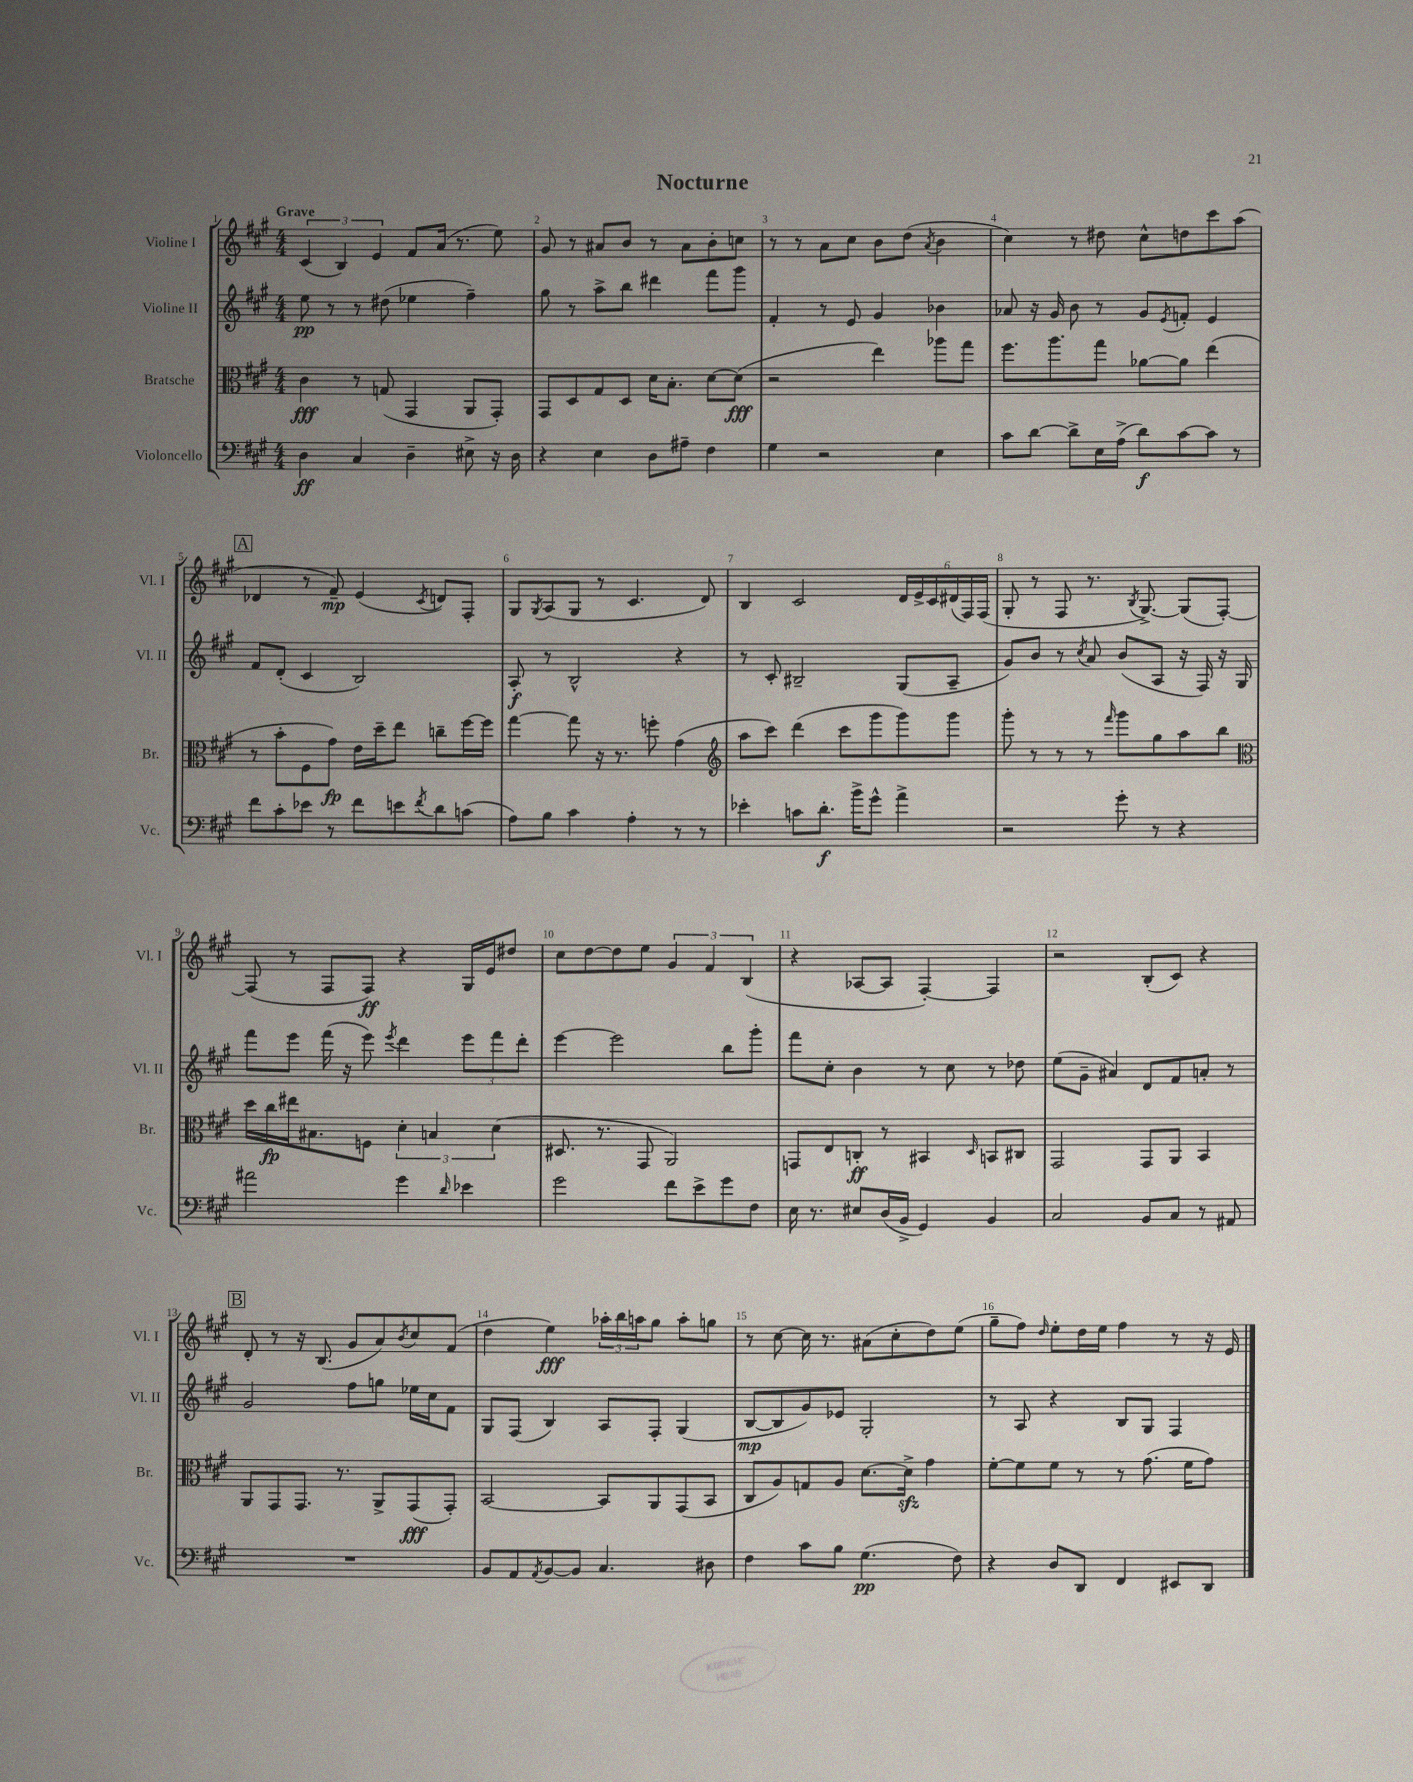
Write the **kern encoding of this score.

**kern	**kern	**kern	**kern
*staff4	*staff3	*staff2	*staff1
*clefF4	*clefC3	*clefG2	*clefG2
*k[f#c#g#]	*k[f#c#g#]	*k[f#c#g#]	*k[f#c#g#]
*M4/4	*M4/4	*M4/4	*M4/4
4D\	4c#\	8ee\	(6c#/
.	.	8r	.
.	.	.	6B/)
4C#/	8r	8r	.
.	.	.	6e/
.	(8G/	(8dd#\	.
4D~\	4GG#/	4ee-\	8f#/L
.	.	.	(16a/Jk
.	.	.	8.r
8E#^\	8AA/L	4ff#~\)	.
16r	8GG#'/J)	.	8ee\)
16D\	.	.	.
=	=	=	=
4r	8GG#/L	8gg#\	8g#/
.	8D/	8r	8r
4E\	8G#/	8aa^\L	8a#/L
.	8D/J	8bb\J	8b/J
8D\L	16d\LK	4ddd#\	8r
.	8.B'\J	.	.
8A#~\J	.	.	8a#\L
4F#\	[8d\L	8fff#\L	8b'\
.	(8d\]J	8ggg#\J	8cc\J
=	=	=	=
4G#\	2r	4f#'/	8r
.	.	.	8r
2r	.	8r	8a\L
.	.	8e/	8cc#\J
.	4ee\)	4g#/	8b\L
.	.	.	(8dd\J
.	.	.	8qa/
4E\	8aa-\L	4b-\	4b\
.	8gg#\J	.	.
=	=	=	=
8c#\L	8.ff#\L	8a-/	4cc#\)
[8d\J	.	16r	.
.	8.aa\	16g#/	.
8d^\]L	.	8b\	8r
16E\L	8gg#\J	8r	8dd#\
(16A^\JJ	.	.	.
8d\L)	[8a-\L	8g#/L	8cc#^^\L
.	.	8qe/	.
[8c#\	8a-\]J	8f'/J	8dd\
8c#\]J	(4ee\	4e/	8ccc#\
8r	.	.	(8aa\J
=	=	=	=
8f#\L	8r	8f#/L	4d-/
8c#'\	8b'\L	(8d'/J	.
8e-\J	8F#\	4c#/	8r
8r	8g#\J)	.	8f#~/)
8f#\L	16e\LL	2B/)	(4e/
.	16dd~\J	.	.
8e\	8ee\J	.	.
8qf#/	.	.	8qc#/
8d\	8cc~\L	.	8d/L)
(8c\J	[16ff#\L	.	8F#'/J
.	16ff#\]JJ	.	.
=	=	=	=
8A\L)	[4gg#\	8A'/	8G#/L
.	.	.	8qG#/
8B\J	.	8r	(8A/
4c#\	8gg#\]	2B^^/	8G#/J
.	16r	.	8r
.	8.r	.	.
4A'\	.	.	4.c#/
.	8ff'\	.	.
8r	(4g#\	4r	.
8r	.	.	8d/)
=	=	=	=
*	*clefG2	*	*
4e-'\	8aa\L	8r	4B/
.	8ccc#\J)	8c#'/	.
8c\L	(4ddd\	2B#~/	2c#/
8.d'\J	.	.	.
.	8ccc#\L	.	.
16b^\LK	.	.	.
8g#^^\J	8ggg#\	.	.
4a^\	8ggg#\)	(8G#/L	24d/LL
.	.	.	24e^/
.	.	.	24c#/
.	8ggg#\J	8A~/J	(24d#/
.	.	.	24F#/)
.	.	.	(24F#/JJ
=	=	=	=
2r	8ggg#'\	8g#/L)	8G#'/
.	8r	8b/J	8r
.	8r	8r	8F#/
.	.	8qcc#/	.
.	8r	8a/	8.r
.	16qqfff#/	.	.
8g#'\	8ggg#\L	(8b/L	.
.	.	.	8qB/
.	.	.	[8.G#^/)
8r	8gg#\	8A/J	.
4r	8aa\	16r	(8G#/]L
.	.	16F#/)	.
.	8bb\J	16r	[8F#'/J)
.	.	16G#/	.
=	=	=	=
*	*clefC3	*	*
2a#\	16dd\LL	8fff#\L	(8F#/]
.	16cc#\	.	.
.	16ee#\J	8eee\J	8r
.	8.B#\	.	.
.	.	(16fff#\	8F#/L
.	.	16r	.
.	8F\J	8eee\)	8F#/J)
.	.	8qeee/	.
4g#\	6d'\	4ddd\	4r
.	6B/	.	.
16qqd/	.	.	.
4e-\	.	12eee\L	16G#/LL
.	.	.	16e/J
.	(6d\	12fff#\	.
.	.	.	8dd#/J
.	.	12ddd'\J	.
=	=	=	=
2g#\	8.D#/	[4eee\	8cc#\L
.	.	.	[8dd\
.	8.r	.	.
.	.	2eee\]	8dd\]
.	8GG#/	.	8ee\J
8f#\L	2AA/)	.	6g#/
8e^\	.	.	.
.	.	.	6f#/
8g#\	.	8bb\L	.
.	.	.	(6B/
8F#\J	.	8ggg#'\J	.
=	=	=	=
16E\	8GG/L	8fff#\L	4r
8.r	.	.	.
.	8E/	8cc#'\J	.
8E#/L	8C'/J	4b\	[8A-/L
(16D/L	8r	.	8A-/]J
16BB^/JJ	.	.	.
4GG#/)	4BB#/	8r	[4F#'/)
.	.	8cc#\	.
.	16qqD/	.	.
4BB/	8BB/L	8r	4F#/]
.	8C#/J	8dd-\	.
=	=	=	=
2C#/	2GG#/	(8ee\L	2r
.	.	8g#~\J	.
.	.	4a#/)	.
8BB/L	8GG#/L	8d/L	(8B'/L
8C#/J	8AA/J	8f#/	8c#/J)
8r	4BB/	8a'/J	4r
8AA#/	.	8r	.
=	=	=	=
1r	8AA/L	2g#/	8d'/
.	8GG#/	.	8r
.	8.GG#/J	.	16r
.	.	.	(8.B/
.	8.r	.	.
.	.	8ff#\L	8g#/L
.	8AA^/L	8gg\J	8a/)
.	.	.	8qb/
.	(8GG#/	16ee-\LL	8cc#/
.	.	16cc#\J	.
.	8GG#'/J)	8f#\J	(8f#/J
=	=	=	=
8BB/L	[2BB/	8G#/L	4dd\
8AA/	.	(8F#/J	.
8qAA/	.	.	.
[8BB/	.	4B/)	4ee\)
8BB/]J	.	.	.
4.C#/	8BB/]L	8A/L	24aa-'\LL
.	.	.	24bb\
.	.	.	24aa\J
.	8AA/	8F#'/J	8gg#\J
.	(8GG#/	(4G#/	8aa'\L
8D#\	8BB/J	.	8gg\J
=	=	=	=
4F#\	8C#/L	[8B/L	8r
.	8A/)	8B/]	[8cc#\
8c#\L	8G/	8g#/)	16cc#\]
.	.	.	8.r
8B\J	8A/J	8e-/J	.
(4.G#\	[8.d\L	2G#'/	(8a#\L
.	.	.	8cc#'\
.	16d^\]Jk	.	.
.	4g#\	.	8dd\)
8F#\)	.	.	(8ee\J
=	=	=	=
4r	[8f#'\L	8r	8gg#~\L
.	8f#\]	8A/	8ff#\J)
.	.	.	16qqdd/
8D/L	8f#\J	4r	8ee'\L
8DD/J	8r	.	16dd\L
.	.	.	16ee\JJ
4FF#/	8r	8B/L	4ff#\
.	(8.g#\	8G#/J	.
8EE#/L	.	4F#/	8r
.	16f#\LK	.	.
8DD/J	8g#\J)	.	16r
.	.	.	16e/
==	==	==	==
*-	*-	*-	*-
